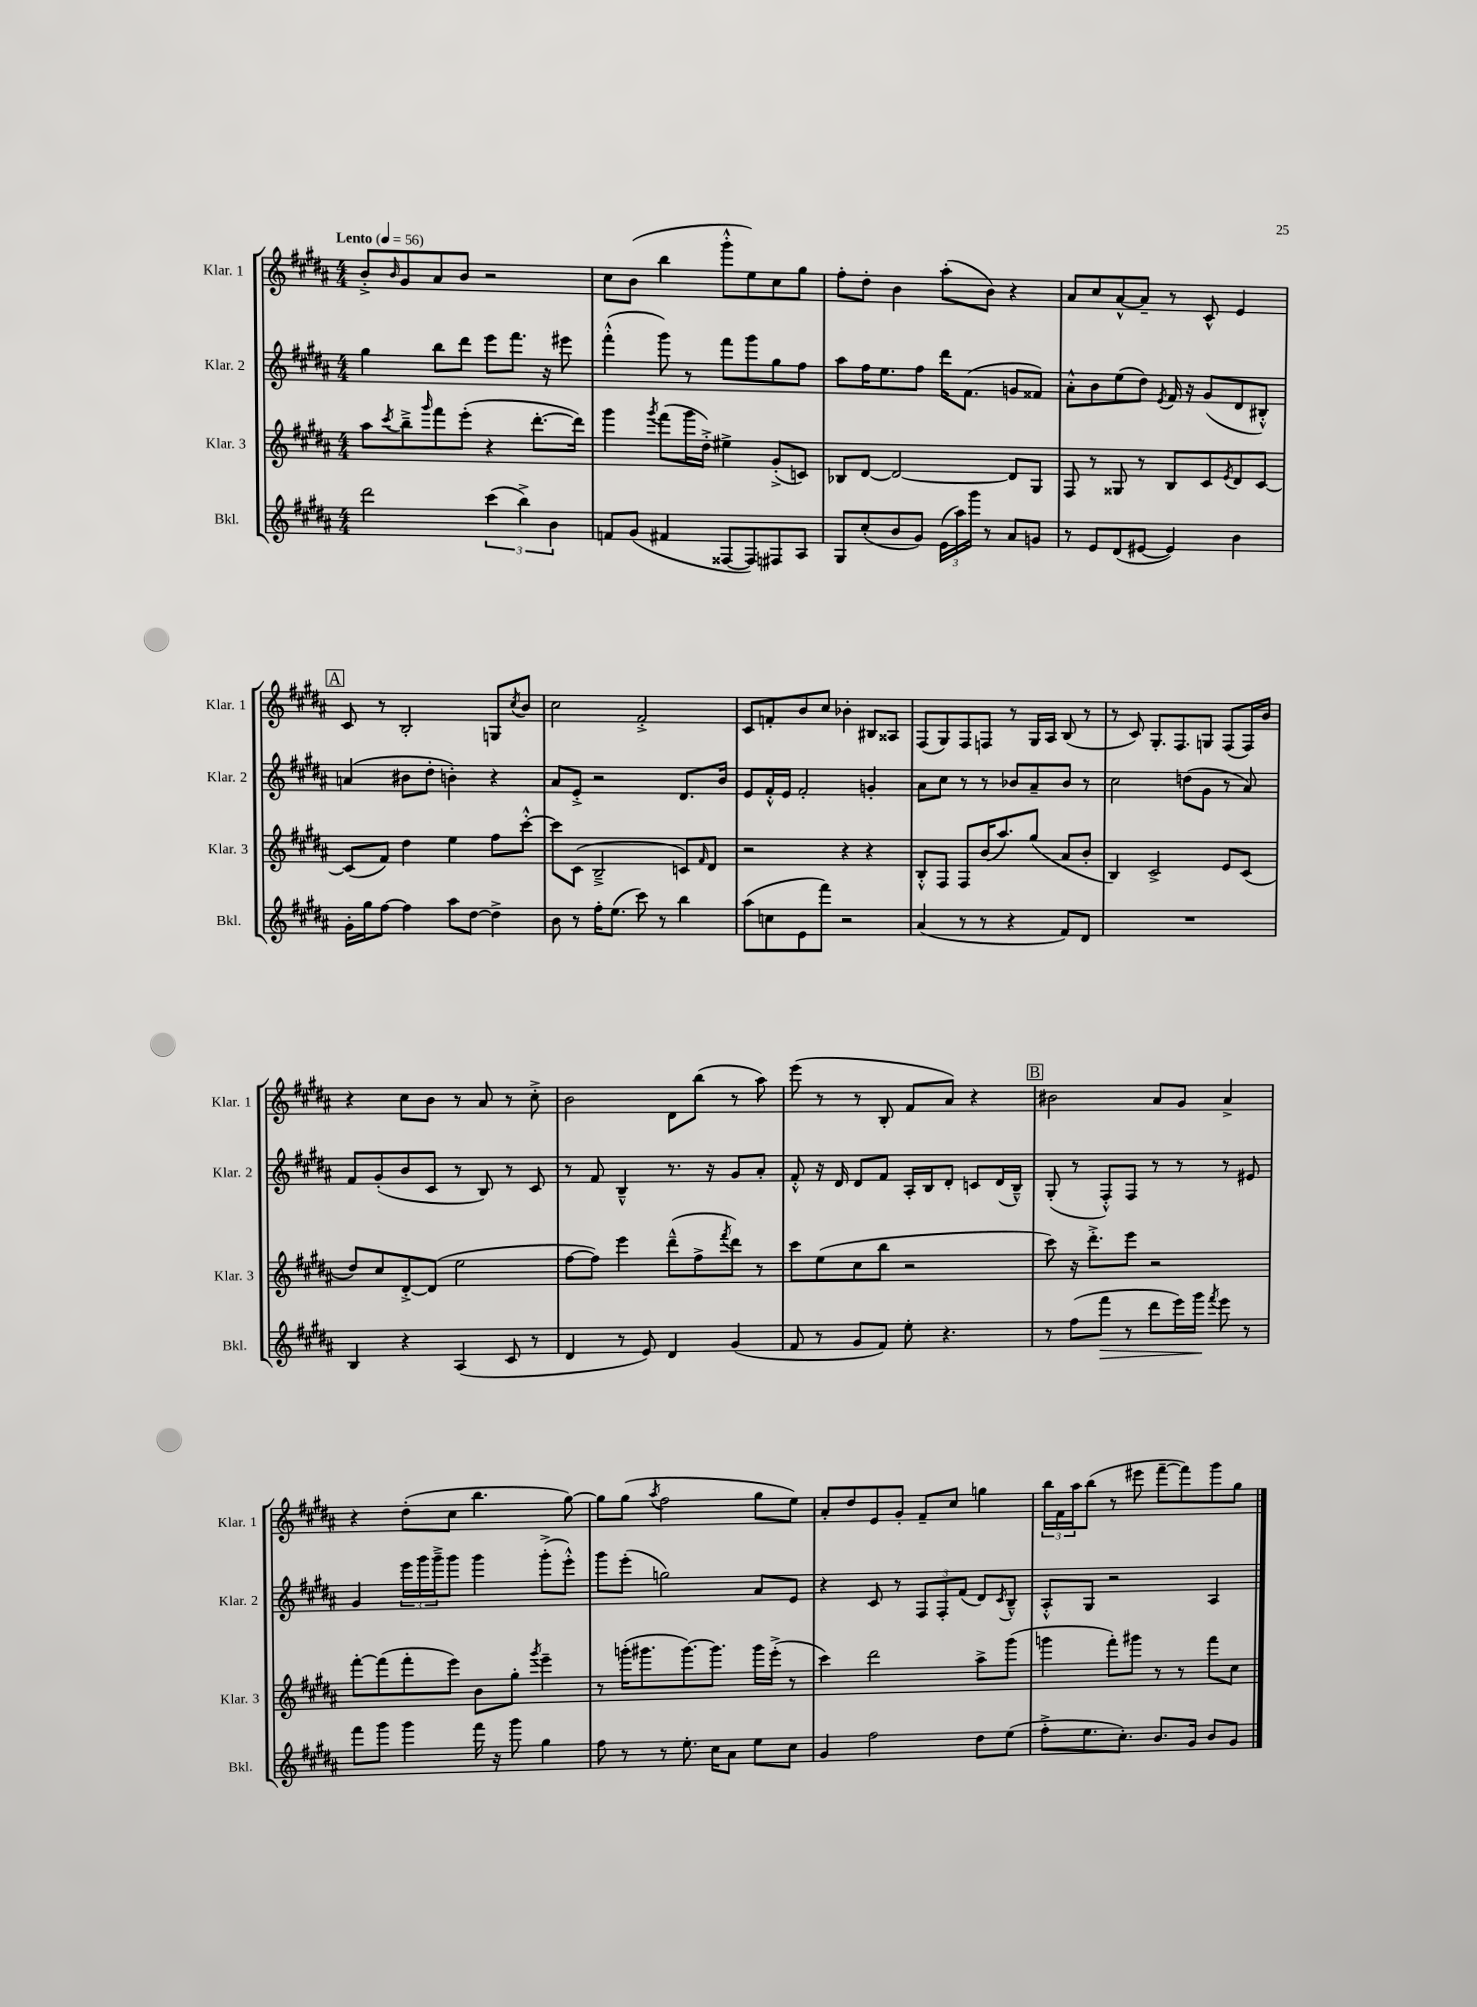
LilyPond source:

<<
\new StaffGroup <<
\new Staff = "s0" \with { instrumentName = "Klar. 1" shortInstrumentName = "Klar. 1" } {
    \clef treble \key b \major \numericTimeSignature \time 4/4 \tempo "Lento" 4 = 56
    b'8-.-> \grace { b'16 } gis'8 ais'8 b'8 r2 |
    cis''8 b'8( b''4 gis'''8-.-^ e''8) cis''8 gis''8 |
    fis''8-. dis''8-. b'4 ais''8-.( b'8) r4 |
    ais'8 cis''8 ais'8~-^ ais'8-- r8 cis'8-^ e'4 |
    \mark \markup { \box "A" } cis'8 r8 b2-. g8 \acciaccatura { cis''8 } b'8 |
    cis''2 fis'2-.-> |
    cis'8 f'8-. b'8 cis''8 bes'4-. bis8 aisis8 |
    fis8( gis8) fis8 f8 r8 gis16 ais16 b8( r8 |
    r8 cis'8) gis8.-. fis8. g8 fis8( fis16) b'16 |
    r4 cis''8 b'8 r8 ais'8 r8 cis''8-.-> |
    b'2 dis'8 b''8( r8 ais''8) |
    e'''8( r8 r8 b8-. fis'8 ais'8) r4 |
    \mark \markup { \box "B" } bis'2 ais'8 gis'8 ais'4-> |
    r4 dis''8-.( cis''8 b''4. gis''8~) |
    gis''8 gis''8( \acciaccatura { ais''8 } fis''2 gis''8 e''8) |
    ais'8-. dis''8 e'8 gis'8-. fis'8-- cis''8 g''4 |
    \tuplet 3/2 { b''16 fis'16 ais''16 } b''8( r8 eis'''8 fis'''8~-- fis'''8) gis'''8 gis''8 \bar "|." |
}
\new Staff = "s1" \with { instrumentName = "Klar. 2" shortInstrumentName = "Klar. 2" } {
    \clef treble \key b \major \numericTimeSignature \time 4/4
    gis''4 b''8 dis'''8 e'''8 fis'''8. r16 eis'''8 |
    fis'''4-.-^( gis'''8) r8 fis'''8 gis'''8 gis''8 fis''8 |
    ais''8 fis''16 e''8. fis''8 dis'''16 fis'8.( g'8 fisis'8) |
    ais'8-.-^ b'8 e''8( dis''8) \acciaccatura { e'8 } fis'16 r16 gis'8( dis'8 bis8-.-^) |
    \mark \markup { \box "A" } a'4( bis'8 dis''8-. b'4-.) r4 |
    ais'8 e'8-.-> r2 dis'8. b'16 |
    e'8 fis'16-.-^ e'16 fis'2-. g'4-. |
    ais'8 cis''8 r8 r8 bes'8 ais'8-- bes'8 r8 |
    cis''2 d''8( gis'8 r8 ais'8) |
    fis'8 gis'8-.( b'8 cis'8 r8 b8) r8 cis'8 |
    r8 fis'8 b4---^ r8. r16 gis'8 ais'8-. |
    fis'8-.-^ r16 dis'16 dis'8 fis'8 ais16-. b16 dis'8-. c'8 dis'16( b16---^) |
    \mark \markup { \box "B" } gis8-.( r8 fis8-.-^) fis8 r8 r8 r8 eis'8 |
    gis'4 \tuplet 3/2 { e'''16 gis'''16 gis'''16---> } gis'''8 gis'''4 gis'''8-.->( e'''8-.-^) |
    gis'''8 e'''8-.( g''2) ais'8 e'8 |
    r4 cis'8 r8 \tuplet 3/2 { fis8 fis8-. fis'8( } dis'8) \acciaccatura { cis'8 } b8---^ |
    ais8-.-^ gis8 r2 ais4 \bar "|." |
}
\new Staff = "s2" \with { instrumentName = "Klar. 3" shortInstrumentName = "Klar. 3" } {
    \clef treble \key b \major \numericTimeSignature \time 4/4
    ais''8 \acciaccatura { cis'''8 } b''8---> \grace { gis'''16 } fis'''8 e'''8-.( r4 dis'''8.~-. dis'''16) |
    gis'''4 \acciaccatura { gis'''8 } fis'''8( gis'''16 dis''16-.->) eis''4-> gis'8-.->( c'8) |
    bes8 dis'8~ dis'2~ dis'8 gis8 |
    fis8 r8 gisis8 r8 b8 cis'8 \acciaccatura { e'8 } dis'8 cis'8~ |
    \mark \markup { \box "A" } cis'8( fis'8) dis''4 e''4 fis''8 cis'''8~-.-^ |
    cis'''8 cis'8( b2---> c'8) \grace { fis'16 } dis'8 |
    r2 r4 r4 |
    b8-.-^ fis8 fis8 b'16( ais''8.) gis''8( ais'8 b'8-. |
    b4) cis'2-> e'8 cis'8( |
    dis''8) cis''8 dis'8~-.-> dis'8( e''2 |
    fis''8~ fis''8) e'''4 dis'''8---^( fis''8-> \acciaccatura { fis'''8 } dis'''8) r8 |
    cis'''8 e''8( cis''8 b''8 r2 |
    \mark \markup { \box "B" } cis'''8) r16 dis'''8.-.-> e'''8 r2 |
    fis'''8~-. fis'''8( fis'''8-. e'''8) b'8 gis''8-. \acciaccatura { gis'''8 } e'''4-- |
    r8 g'''16-.( gis'''8. gis'''8.~) gis'''8. gis'''16 e'''16-.->( r8 |
    cis'''4) dis'''2 ais''8-> gis'''8( |
    g'''4 fis'''8-.) gis'''8 r8 r8 fis'''8 cis''8 \bar "|." |
}
\new Staff = "s3" \with { instrumentName = "Bkl." shortInstrumentName = "Bkl." } {
    \clef treble \key b \major \numericTimeSignature \time 4/4
    dis'''2 \tuplet 3/2 { cis'''4( b''4->) b'4 } |
    f'8 gis'8( fis'4 fisis8~ fisis8) fis8 ais8 |
    gis8 cis''8-.( b'8 gis'8) \tuplet 3/2 { e'16( ais''16) gis'''16 } r8 ais'8 g'8 |
    r8 e'8 dis'8( eis'8~ eis'4) b'4 |
    \mark \markup { \box "A" } gis'16-. gis''16 fis''8~ fis''4 ais''8 dis''8~ dis''4-> |
    b'8 r8 fis''16-. e''8.( cis'''8) r8 b''4 |
    ais''8( c''8 e'8 fis'''8) r2 |
    ais'4( r8 r8 r4 fis'8) dis'8 |
    R1 |
    b4 r4 ais4( cis'8 r8 |
    dis'4 r8 e'8) dis'4 gis'4( |
    fis'8 r8 gis'8 fis'8) e''8-. r4. |
    \mark \markup { \box "B" } r8 fis''8( fis'''8\> r8 dis'''8 e'''16) gis'''16\! \acciaccatura { fis'''8 } e'''8 r8 |
    fis'''8 gis'''8 gis'''4 fis'''16 r16 gis'''8 gis''4 |
    fis''8 r8 r8 e''8.-. cis''16 ais'8 e''8 cis''8 |
    gis'4 fis''2 dis''8 e''8( |
    fis''8-.-> e''8. cis''8.-.) b'8. gis'16 b'8 gis'8 \bar "|." |
}
>>
>>
\layout { \context { \Score \remove "Bar_number_engraver" } }
